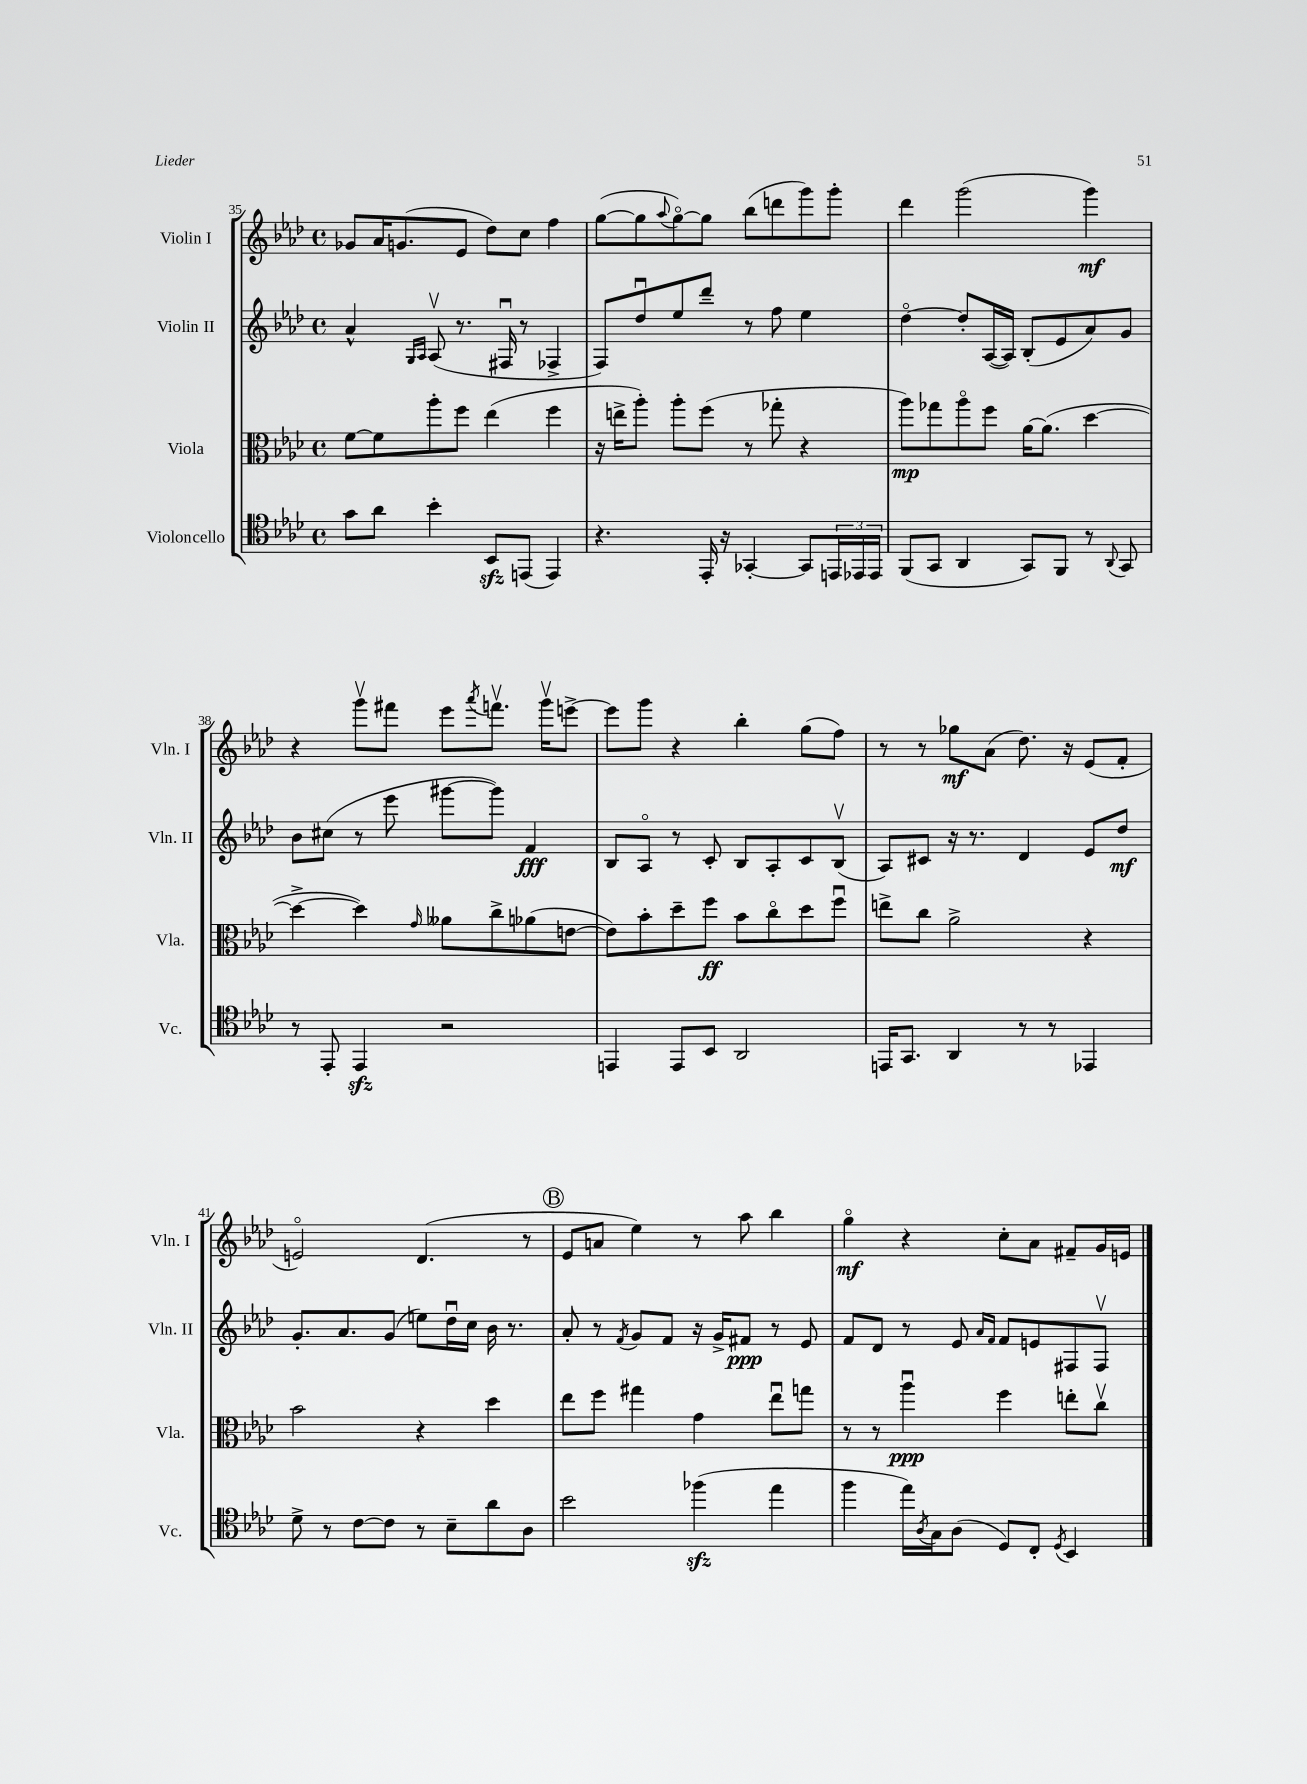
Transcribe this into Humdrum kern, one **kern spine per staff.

**kern	**kern	**kern	**kern
*staff4	*staff3	*staff2	*staff1
*clefC4	*clefC3	*clefG2	*clefG2
*k[b-e-a-d-]	*k[b-e-a-d-]	*k[b-e-a-d-]	*k[b-e-a-d-]
*M4/4	*M4/4	*M4/4	*M4/4
*met(c)	*met(c)	*met(c)	*met(c)
8g	[8f	4a-^^	8g-
8a-	8f]	.	16a-
.	.	.	(8.g
.	.	16qqG	.
.	.	16qqA-	.
4b-'	8aa-'	(8A-v	.
.	8ff	8.r	8e-
8BB-	(4ee-	.	8dd-)
.	.	16F#u	.
(8EE	.	8r	8cc
4EE)	4ff	4F-^	4ff
=	=	=	=
4.r	16r	8F)	([8gg
.	16ee^	.	.
.	8aa-')	8dd-u	8gg]
.	.	.	8qqaa-
.	8aa-'	8ee-	[8ggo)
16EE-'	(8ff	8ddd-~	8gg]
16r	.	.	.
[4GG-'	8r	8r	(8bb-
.	8gg-'	8ff	8ddd
8GG-]	4r	4ee-	8ggg)
24EE	.	.	8ggg'
24EE-	.	.	.
24EE-	.	.	.
=	=	=	=
(8FF	8aa-)	[4dd-o	4ddd-
8GG	8gg-	.	.
4AA-	8aa-o	8dd-']	(2ggg
.	8ff	([16A-	.
.	.	16A-])	.
8GG)	[16a-	(8B-'	.
.	(8.a-]	.	.
8FF	.	8e-	.
8r	[4dd-	8a-)	4ggg)
8qqAA-	.	.	.
8GG	.	8g	.
=	=	=	=
8r	4dd-^_	8b-	4r
8EE-'	.	(8cc#	.
4EE-	4dd-])	8r	8gggv
.	.	8eee-	8fff#
.	16qqg	.	.
2r	8a--	[8ggg#	8eee-
.	.	.	8qaaa-
.	8cc^	8ggg#])	8.fffv
.	(8a-	4f	.
.	.	.	16gggv
.	[8e	.	[8eee^
=	=	=	=
4EE	8e])	8B-	8eee]
.	8b-'	8A-o	8ggg
8EE	8dd-~	8r	4r
8BB-	8ff	8c'	.
2AA-	8b-	8B-	4bb-'
.	8cco	8A-'	.
.	8dd-	8c	(8gg
.	8ffu	(8B-v	8ff)
=	=	=	=
16EE	8ee^	8A-)	8r
8.GG	.	.	.
.	8cc	8c#	8r
4AA-	2a-^	16r	8gg-
.	.	8.r	.
.	.	.	(8a-
8r	.	4d-	8.dd-)
8r	.	.	.
.	.	.	16r
4EE-	4r	8e-	(8e-
.	.	8dd-	8f'
=	=	=	=
8d-^	2b-	8.g'	2eo)
8r	.	.	.
.	.	8.a-	.
[8c	.	.	.
8c]	.	(8g	.
8r	4r	8ee)	(4.d-
8B-~	.	16dd-u	.
.	.	16cc	.
8a-	4dd-	16b-	.
.	.	8.r	.
8A-	.	.	8r
=	=	=	=
2b-	8ee-	8a-'	8e-
.	8ff	8r	8a
.	.	8qf	.
.	4gg#	8g	4ee-)
.	.	8f	.
(4ff-	4g	16r	8r
.	.	16g^	.
.	.	8f#	8aa-
4ee-	8ee-u	8r	4bb-
.	8gg	8e-	.
=	=	=	=
4ff	8r	8f	4ggo
.	8r	8d-	.
16ee-)	4aa-u	8r	4r
8qA-	.	.	.
16G	.	.	.
(8A-	.	8e-	.
.	.	16qqa-	.
.	.	16qqf	.
8D-)	4ff	8f	8cc'
8C'	.	8e	8a-
8qD-	.	.	.
4BB-	8ee'	8F#	8f#~
.	8ccv	8F#v	16g
.	.	.	16e
==	==	==	==
*-	*-	*-	*-
